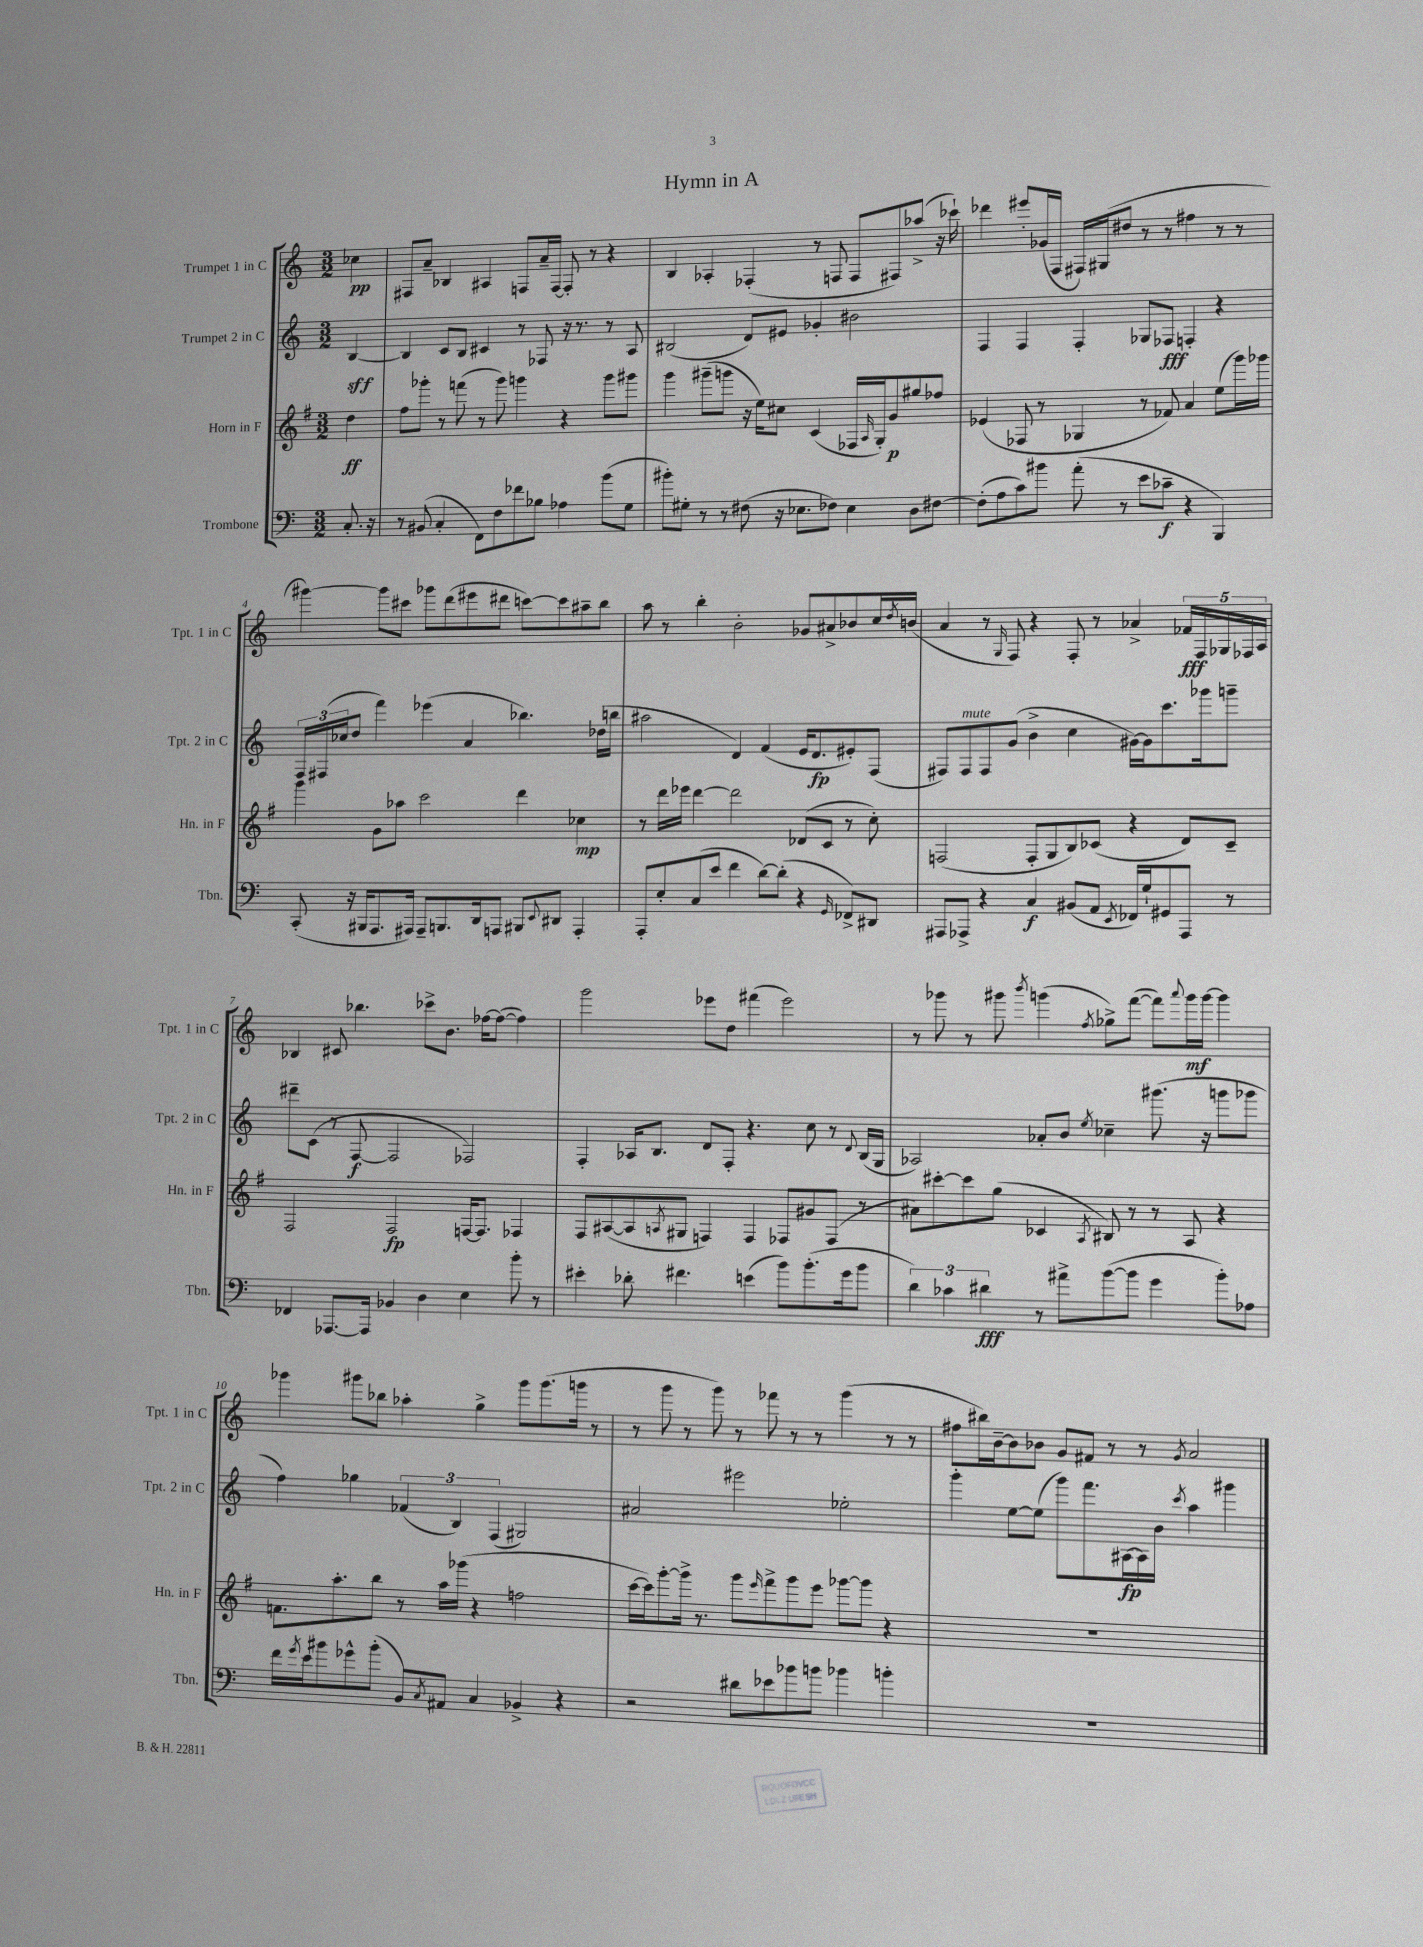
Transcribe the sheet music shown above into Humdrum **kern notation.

**kern	**dynam	**kern	**dynam	**kern	**dynam	**kern	**dynam
*part4	*part4	*part3	*part3	*part2	*part2	*part1	*part1
*staff4	*staff4	*staff3	*staff3	*staff2	*staff2	*staff1	*staff1
*I"Trombone	*	*I"Horn in F	*	*I"Trumpet 2 in C	*	*I"Trumpet 1 in C	*
*I'Tbn.	*	*I'Hn. in F	*	*I'Tpt. 2 in C	*	*I'Tpt. 1 in C	*
*clefF4	*	*clefG2	*	*clefG2	*	*clefG2	*
*k[]	*	*k[f#]	*	*k[]	*	*k[]	*
*M3/2	*	*M3/2	*	*M3/2	*	*M3/2	*
=	=	=	=	=	=	=	=
8.C'/	.	4dd\	ff	[4B/	sff	4cc-X\	pp
16r	.	.	.	.	.	.	.
=1	=1	=1	=1	=1	=1	=1	=1
8r	.	8ff#\L	.	4B/]	.	8F#X/L	.
(8BB#X/	.	8ggg-X'\J	.	.	.	8a~/J	.
4C'/	.	8r	.	8c/L	.	4B-X/	.
.	.	(8fffn\	.	8B/J	.	.	.
8FF\L)	.	8r	.	4c#X/	.	4A#X/	.
8F\	.	8ggg-\)	.	.	.	.	.
8f-X\	.	4gggn\	.	8r	.	8Fn/L	.
8B-X\J	.	.	.	8F-X/	.	16a~/L	.
.	.	.	.	.	.	[16F/JJ	.
4A-X\	.	4r	.	16r	.	8F'/]	.
.	.	.	.	8.r	.	.	.
.	.	.	.	.	.	8r	.
(8b\L	.	8ggg\L	.	8r	.	4r	.
8G\J	.	8ggg#X\J	.	8A/	.	.	.
=2	=2	=2	=2	=2	=2	=2	=2
8b#X'\L)	.	4ggg\	.	(2B#X/	.	4B/	.
8G#X'\J	.	.	.	.	.	.	.
8r	.	(8ggg#X~\L	.	.	.	4A-X'/	.
8r	.	8gggn\J	.	.	.	.	.
(8F#X\	.	16r	.	8d/L)	.	(4F-X'/	.
.	.	16ee\KL)	.	.	.	.	.
16r	.	8cc#X\J	.	8e#X/J	.	.	.
8.E-X\L	.	.	.	.	.	.	.
.	.	(4c/	.	4g-X'/	.	8r	.
8F-X\J)	.	.	.	.	.	8Fn/	.
4E-\	.	16F-X/LL	.	2b#X\	.	8F/L	.
.	.	16qqA/	.	.	.	.	.
.	.	16G'/J)	.	.	.	.	.
.	.	8g/	p	.	.	8F#X/)	.
8D\L	.	8gg#X/	.	.	.	(8aa-X^/J	.
[8F#X\J	.	8ff-X/J	.	.	.	16r	.
.	.	.	.	.	.	16ccc-X`\)	.
=3	=3	=3	=3	=3	=3	=3	=3
(8F#'\L]	.	(4e-X/	.	4F/	.	4ddd-X\	.
8A\	.	.	.	.	.	.	.
8c\)	.	8F-X/	.	4F/	.	8eee#X'/L	.
8b#X\J	.	8r	.	.	.	(16g-X/L	.
.	.	.	.	.	.	16F/JJ	.
(8a'\	.	4G-X/	.	4F'/	.	16F#X/LL)	.
.	.	.	.	.	.	(16G#X/J	.
8r	.	.	.	.	.	8dd#X/J	.
8e\L	.	8r	.	8G-X/L	.	8r	.
8c-X~\J	f	8f-X/)	.	8F-X/J	fff	8r	.
4r	.	4a/	.	4Fn'/	.	4ff#X\	.
4BBB/)	.	(8ee\L	.	4r	.	8r	.
.	.	16ggg\L)	.	.	.	8r	.
.	.	16ggg-X\JJ	.	.	.	.	.
!!LO:LB:g=z
=4	=4	=4	=4	=4	=4	=4	=4
(8CC'/	.	4ggg\	.	24F/LL	.	[4ggg#X\)	.
.	.	.	.	(24F#X/	.	.	.
.	.	.	.	24cc-X/J	.	.	.
16r	.	.	.	8dd/J	.	.	.
16BBB#X/KL	.	.	.	.	.	.	.
8.AAA/	.	8g\L	.	4fff\)	.	8ggg#\L]	.
.	.	8aa-X\J	.	.	.	8ccc#X\J	.
16AAA#X/Jk)	.	.	.	.	.	.	.
8AAA#~/L	.	2ccc\	.	(4eee-X\	.	8ggg-X\L	.
8.BBBn/	.	.	.	.	.	(8ddd\	.
.	.	.	.	4a/	.	8eee#X\	.
16DD/k	.	.	.	.	.	.	.
8AAAn/J	.	.	.	.	.	8ddd#X\J	.
8BBB#X/L	.	4ddd\	.	4.bb-X\)	.	[8cccn\L)	.
8qqEE/	.	.	.	.	.	.	.
8DD#X/J	.	.	.	.	.	8ccc\]	.
4AAA'/	.	4cc-X\	mp	.	.	8aa#X~\	.
.	.	.	.	(16dd-X\LL	.	8bb\J	.
.	.	.	.	16bbn\JJ	.	.	.
=5	=5	=5	=5	=5	=5	=5	=5
8AAA'/L	.	8r	.	2aa#X\	.	8aa\	.
8E'/	.	16ddd\LL	.	.	.	8r	.
.	.	16eee-X\JJ	.	.	.	.	.
(8C/	.	[4ddd\	.	.	.	4bb'\	.
8e/J	.	.	.	.	.	.	.
4f\	.	2ddd\]	.	4d/)	.	2b'\	.
[8d\L)	.	.	.	(4f/	.	.	.
(8d'\J]	.	.	.	.	.	.	.
4r	.	(8d-X/L	.	16e/KL	.	8g-X/L	.
.	.	.	.	8.d/	fp	.	.
.	.	8c/J	.	.	.	8a#X^/	.
16qqGG/	.	.	.	.	.	.	.
8FF-X^/L)	.	8r	.	8e#X'/)	.	8b-X/	.
8DD#X/J	.	8cc'\)	.	(8F/J	.	16cc/L	.
.	.	.	.	.	.	8qdd/	.
.	.	.	.	.	.	(16bn/JJ	.
=6	=6	=6	=6	=6	=6	=6	=6
8AAA#X/L	.	(2Fn/	.	8F#X/L)	.	4a/	.
!	!	!	!	!LO:TX:a:i:t=mute	!	!	!
8AAA-X^/J	.	.	.	8F#/	.	.	.
4r	.	.	.	8F#/	.	8r	.
.	.	.	.	.	.	16qqG/	.
.	.	.	.	(8g/J	.	8F/)	.
4C/	f	8F'/L	.	4b^\	.	4r	.
.	.	8G/	.	.	.	.	.
(8BB#X/L	.	8B/)	.	4cc\	.	8F'/	.
8AA/J	.	(8c-X/J	.	.	.	8r	.
8qEE/	.	.	.	.	.	.	.
16FF-X/LL)	.	4r	.	[16g#X\LL)	.	4a-X^/	.
16G`/J	.	.	.	16g#\J]	.	.	.
8GG#X/	.	.	.	8.ccc\	.	.	.
8AAA-/J	.	8d/L)	.	.	.	20f-X/LL	fff
.	.	.	.	.	.	20F/	.
.	.	.	.	16ggg-X\k	.	.	.
.	.	.	.	.	.	20G-X/	.
8r	.	8c-~/J	.	8gggn~\J	.	.	.
.	.	.	.	.	.	20F-X/	.
.	.	.	.	.	.	20A/JJ	.
!!LO:LB:g=z
=7	=7	=7	=7	=7	=7	=7	=7
4FF-X/	.	2F#/	.	8ddd#X~\L	.	4B-X/	.
.	.	.	.	(8c\J	.	.	.
[8.AAA-X/L	.	.	.	8r	.	8c#X/	.
.	.	.	.	[8F/	f	4.bb-X\	.
16AAA-/Jk]	.	.	.	.	.	.	.
4BB-X/	.	2F#/	fp	2F/]	.	.	.
4D\	.	.	.	.	.	8ccc-X^\L	.
.	.	.	.	.	.	8.b\J	.
4E\	.	[16Fn/KL	.	2F-X/)	.	.	.
.	.	8.F/J]	.	.	.	[16ff-X\KL	.
.	.	.	.	.	.	(8ff-\J_	.
8b'\	.	4F-X/	.	.	.	4ff-\])	.
8r	.	.	.	.	.	.	.
=8	=8	=8	=8	=8	=8	=8	=8
4e#X'\	.	8F#/L	.	4F'/	.	2ggg\	.
.	.	([8A#X/	.	.	.	.	.
8d-X'\	.	8A#/]	.	16A-X/KL	.	.	.
.	.	.	.	8.B/J	.	.	.
.	.	8qAn/	.	.	.	.	.
4.f#X\	.	8G#X/J	.	.	.	.	.
.	.	4Fn/)	.	8d/L	.	8eee-X\L	.
.	.	.	.	8F'/J	.	8dd\J	.
(4en\	.	4F/	.	4.r	.	(4fff#X\	.
8b\L)	.	8F-X/L	.	.	.	2eee-\)	.
(8.b'\	.	8g#X/	.	8cc\	.	.	.
.	.	(8F-/J	.	8r	.	.	.
16g\k	.	.	.	.	.	.	.
.	.	.	.	8qqd/	.	.	.
8b\J	.	8r	.	(16B/LL	.	.	.
.	.	.	.	16G/JJ	.	.	.
=9	=9	=9	=9	=9	=9	=9	=9
6d\)	.	8a#X\L)	.	2A-X/)	.	8r	.
.	.	[8ccc#X'\	.	.	.	8ggg-X\	.
6c-X\	.	.	.	.	.	.	.
.	.	8ccc#\]	.	.	.	8r	.
6d#X\	fff	.	.	.	.	.	.
.	.	(8gg\J	.	.	.	8ggg#X\	.
.	.	.	.	.	.	8qbbb/	.
8r	.	4c-X/	.	8a-X'/L	.	(4gggn\	.
8a#X^\L	.	.	.	8b/J	.	.	.
.	.	8qA/	.	8qee/	.	8qff/	.
([8b\	.	8B#X/)	.	4cc-X~\	.	8gg-X^\L)	.
8b\J]	.	8r	.	.	.	([8fff\J	.
4g\	.	8r	.	(8.ggg#X\	.	8fff\L])	.
.	.	.	.	.	.	8qqaaa/	.
.	.	8A/	.	.	.	16ggg\L	mf
.	.	.	.	16r	.	[16ggg\JJ	.
8b'\L)	.	4r	.	8gggn\L	.	4ggg\]	.
8A-X\J	.	.	.	8ggg-X\J	.	.	.
!!LO:LB:g=z
=10	=10	=10	=10	=10	=10	=10	=10
16f\LL	.	8.fn\L	.	4ff\)	.	4ggg-X\	.
8qg/	.	.	.	.	.	.	.
16e\J	.	.	.	.	.	.	.
8b#X\	.	.	.	.	.	.	.
.	.	8.aa'\	.	.	.	.	.
8g-X^^\	.	.	.	4gg-X\	.	8ggg#X\L	.
(8b#'\J	.	8bb\J	.	.	.	8bb-X\J	.
8BB/L)	.	8r	.	(6f-X/	.	4aa-X'\	.
8qC/	.	.	.	.	.	.	.
8AA#X/J	.	16aa\LL	.	.	.	.	.
.	.	.	.	6B/)	.	.	.
.	.	(16ggg-X\JJ	.	.	.	.	.
4C/	.	4r	.	.	.	4gg^\	.
.	.	.	.	(6F/	.	.	.
4BB-X^/	.	2ffn\	.	2G#X/)	.	8ggg#\L	.
.	.	.	.	.	.	(8.ggg#\	.
4r	.	.	.	.	.	.	.
.	.	.	.	.	.	16gggn\Jk	.
.	.	.	.	.	.	8r	.
=11	=11	=11	=11	=11	=11	=11	=11
2r	.	[16ccc\LL	.	2a#X/	.	8r	.
.	.	16ccc\J])	.	.	.	.	.
.	.	[8ggg'\	.	.	.	8ggg\	.
.	.	16ggg^\Jk]	.	.	.	8r	.
.	.	8.r	.	.	.	.	.
.	.	.	.	.	.	8ggg\)	.
8d#X\L	.	8ggg\L	.	2eee#X\	.	8r	.
.	.	16qqeee/	.	.	.	.	.
8e-X\	.	8fff#^\	.	.	.	8fff-X\	.
8b-X\	.	8ggg\	.	.	.	8r	.
8bn\J	.	8eee\J	.	.	.	8r	.
4b-X\	.	[8ggg-X\L	.	2ee-X'\	.	(4ggg\	.
.	.	8ggg-\J]	.	.	.	.	.
4bn'\	.	4r	.	.	.	8r	.
.	.	.	.	.	.	8r	.
=12	=12	=12	=12	=12	=12	=12	=12
1.r	.	1.r	.	4ggg'\	.	8ff#X\L	.
.	.	.	.	.	.	16bb#X\L)	.
.	.	.	.	.	.	[16b~\J	.
.	.	.	.	[8ee\L	.	8b\]	.
.	.	.	.	(8ee\J]	.	8b-X\J	.
.	.	.	.	8ggg\L)	.	8g/L	.
.	.	.	.	8.fff\	.	8f#X/J	.
.	.	.	.	.	.	8r	.
.	.	.	.	[16A#X\L	fp	.	.
.	.	.	.	16A#\]	.	8r	.
.	.	.	.	16b\JJ	.	.	.
.	.	.	.	8qccc/	.	8qg/	.
.	.	.	.	4aa\	.	2a/	.
.	.	.	.	4ggg#X\	.	.	.
==	==	==	==	==	==	==	==
*-	*-	*-	*-	*-	*-	*-	*-
